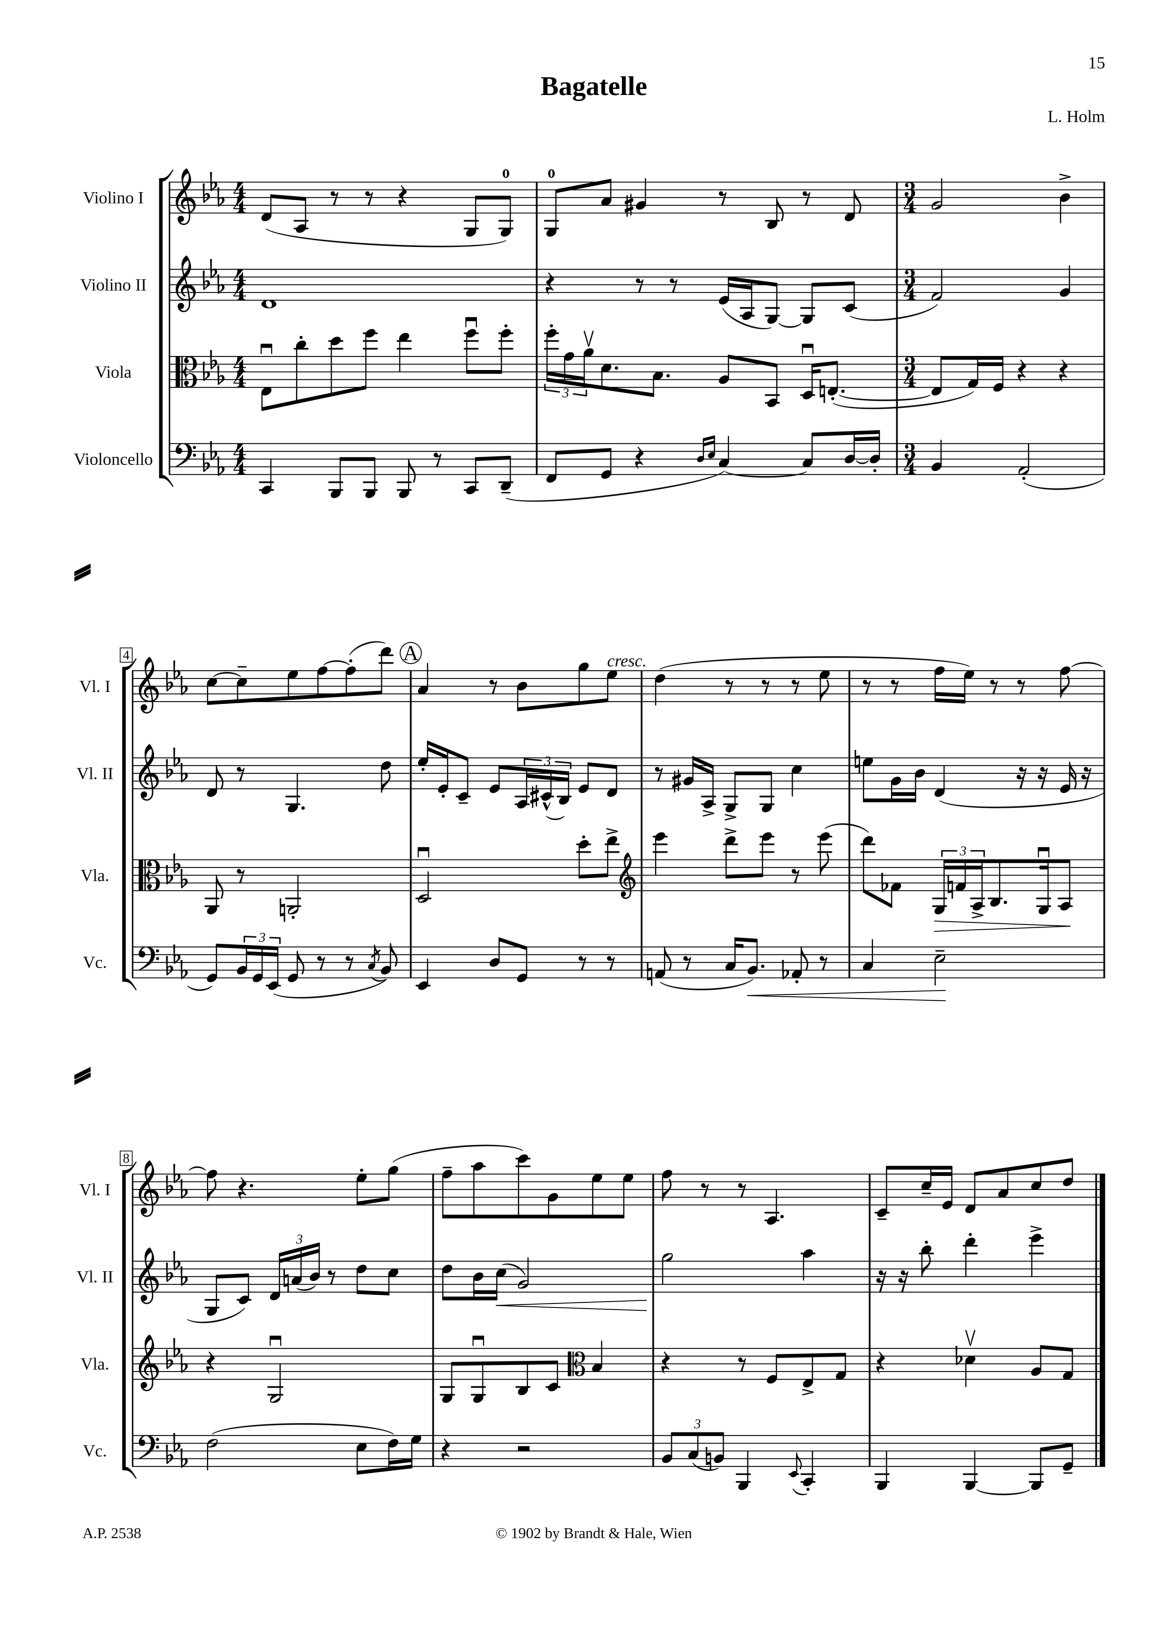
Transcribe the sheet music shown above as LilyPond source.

\header { title = "Bagatelle" composer = "L. Holm" }
<<
\new StaffGroup <<
\new Staff = "s0" \with { instrumentName = "Violino I" shortInstrumentName = "Vl. I" } {
    \clef treble \key ees \major \numericTimeSignature \time 4/4
    d'8( aes8 r8 r8 r4 g8 g8-0) |
    g8-0 aes'8 gis'4 r8 bes8 r8 d'8 |
    \numericTimeSignature \time 3/4 g'2 bes'4-> |
    c''8~ c''8-- ees''8 f''8~ f''8-.( d'''8) |
    \mark \markup { \circle "A" } aes'4 r8 bes'8 g''8 ees''8^\markup { \italic "cresc." } |
    d''4( r8 r8 r8 ees''8 |
    r8 r8 f''16 ees''16) r8 r8 f''8~ |
    f''8 r4. ees''8-. g''8( |
    f''8-- aes''8 c'''8) g'8 ees''8 ees''8 |
    f''8 r8 r8 aes4. |
    c'8-- c''16-- ees'16 d'8 aes'8 c''8 d''8 \bar "|." |
}
\new Staff = "s1" \with { instrumentName = "Violino II" shortInstrumentName = "Vl. II" } {
    \clef treble \key ees \major \numericTimeSignature \time 4/4
    d'1 |
    r4 r8 r8 ees'16( aes16 g8~) g8 c'8( |
    \numericTimeSignature \time 3/4 f'2) g'4 |
    d'8 r8 g4. d''8 |
    \mark \markup { \circle "A" } ees''16-. ees'16-. c'8-- ees'8 \tuplet 3/2 { aes16 cis'16-^( bes16) } ees'8 d'8 |
    r8 gis'16 aes16-> g8-> g8 c''4 |
    e''8 g'16 bes'16 d'4( r16 r16 ees'16 r16 |
    g8 c'8) \tuplet 3/2 { d'16 a'16( bes'16) } r8 d''8 c''8 |
    d''8 bes'16 c''16\<( g'2) |
    g''2\! aes''4 |
    r16 r16 bes''8-. d'''4-. ees'''4-> \bar "|." |
}
\new Staff = "s2" \with { instrumentName = "Viola" shortInstrumentName = "Vla." } {
    \clef alto \key ees \major \numericTimeSignature \time 4/4
    ees8\downbow c''8-. d''8 f''8 ees''4 f''8\downbow f''8-. |
    \tuplet 3/2 { f''16-. g'16 aes'16\upbow } d'8. bes8. aes8 bes,8 d16\downbow e8.~-.( |
    \numericTimeSignature \time 3/4 e8 g16) f16 r4 r4 |
    aes,8 r8 a,2-. |
    \mark \markup { \circle "A" } d2\downbow d''8-. ees''8-> |
    \clef treble ees'''4 d'''8-> ees'''8 r8 ees'''8( |
    d'''8) fes'8 \tuplet 3/2 { g16\> f'16 aes16-> } bes8. g16\downbow aes8\! |
    r4 g2\downbow |
    g8 g8\downbow bes8 c'8 \clef alto bes4 |
    r4 r8 f8 ees8-> g8 |
    r4 des'4\upbow aes8 g8 \bar "|." |
}
\new Staff = "s3" \with { instrumentName = "Violoncello" shortInstrumentName = "Vc." } {
    \clef bass \key ees \major \numericTimeSignature \time 4/4
    c,4 bes,,8 bes,,8 bes,,8 r8 c,8 d,8--( |
    f,8 g,8 r4 \grace { d16 ees16 } c4~) c8 d16~ d16-. |
    \numericTimeSignature \time 3/4 bes,4 aes,2-.( |
    g,8) \tuplet 3/2 { bes,16 g,16 ees,16( } g,8 r8 r8 \acciaccatura { c8 } bes,8) |
    \mark \markup { \circle "A" } ees,4 d8 g,8 r8 r8 |
    a,8( r8 c16 bes,8.\<) aes,8-. r8 |
    c4 ees2--\! |
    f2( ees8 f16) g16 |
    r4 r2 |
    \tuplet 3/2 { bes,8 c8( b,8) } bes,,4 \appoggiatura { ees,8 } c,4-. |
    bes,,4 bes,,4~ bes,,8 g,8-- \bar "|." |
}
>>
>>
\layout { \context { \Score \override BarNumber.stencil = #(make-stencil-boxer 0.1 0.3 ly:text-interface::print) } }
